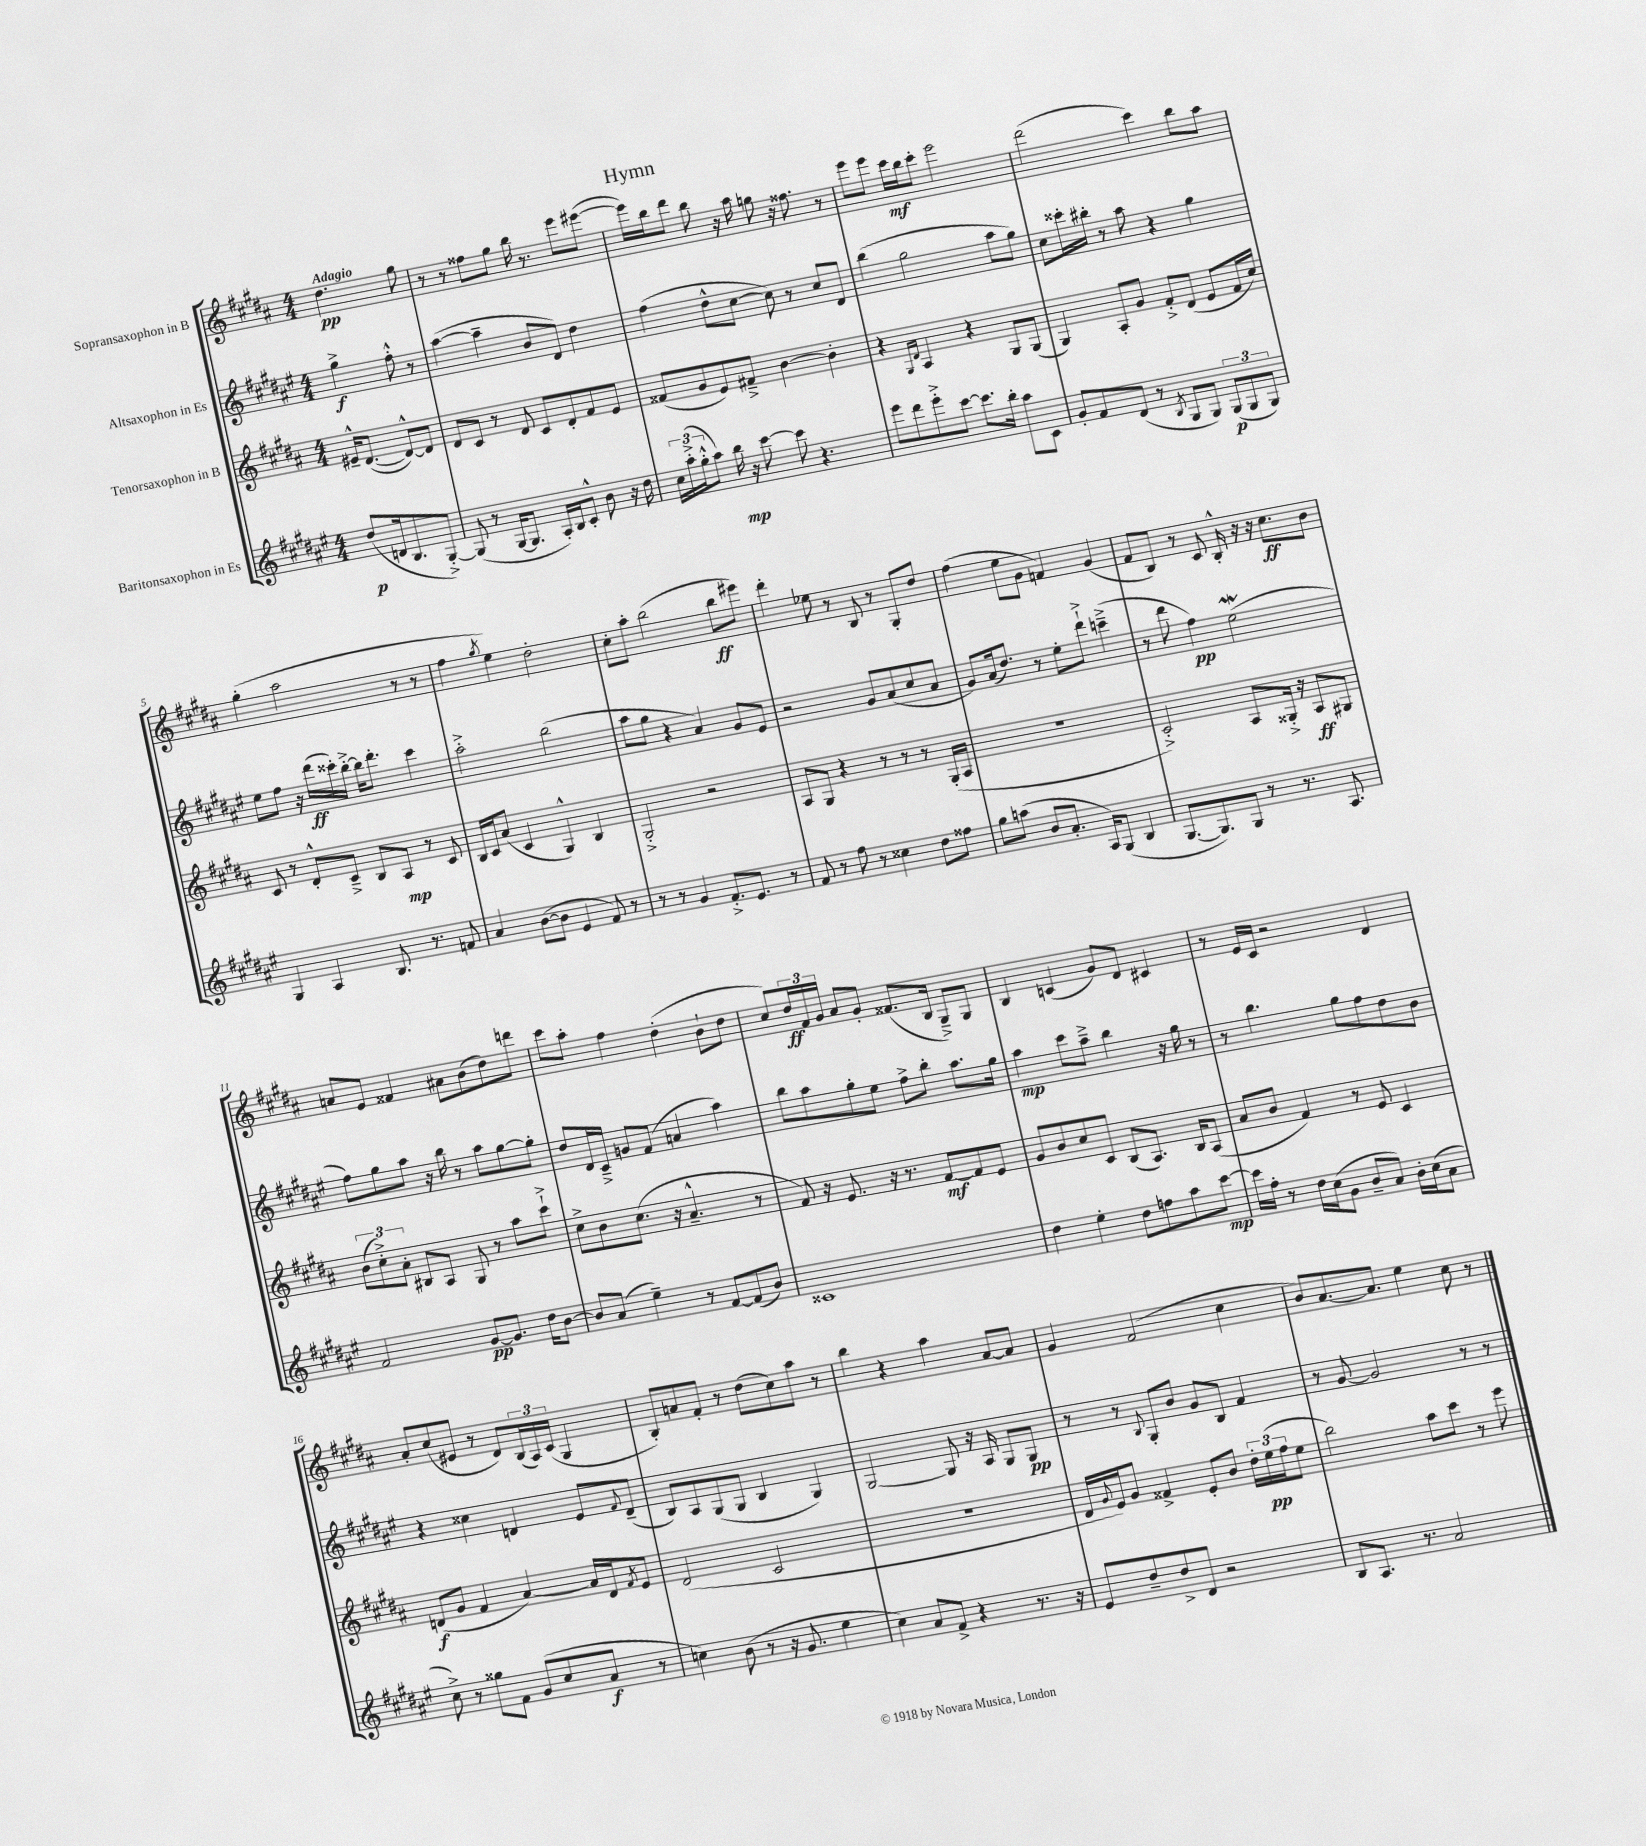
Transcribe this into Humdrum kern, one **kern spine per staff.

**kern	**kern	**kern	**kern
*staff4	*staff3	*staff2	*staff1
*clefG2	*clefG2	*clefG2	*clefG2
*k[f#c#g#d#a#e#]	*k[f#c#g#d#a#]	*k[f#c#g#d#a#e#]	*k[f#c#g#d#a#]
*M4/4	*M4/4	*M4/4	*M4/4
(8dd#	16e#~^^	4gg#^	4.dd#
.	([8.d#	.	.
16d	.	.	.
8.B	.	.	.
.	8d#^^_)	8ff#'^^	.
[8G#'^)	8d#]	8r	8gg#
=	=	=	=
(8G#]	8d#	([4aa#	8r
8r	8c#	.	8r
[16G#	8r	4aa#~]	8ff##
8.G#]	.	.	.
.	8d#	.	8gg#
16A#')	8c#	8b	16bb
16B	.	.	8.r
8c#'^^	8d#'	8d#)	.
8b	8f#	4dd#	8eee
16r	8e	.	([8eee#
16dd#	.	.	.
=	=	=	=
24cc#	(8f##	(4ff#	16eee#])
(24aa#'^	.	.	.
.	.	.	16bb
24gg#'^^	.	.	.
8aa#)	8g#	.	8ddd#
16bb	8e)	8dd#^^	8bb
16r	.	.	.
[8ccc#	8f#~^	[8cc#	16r
.	.	.	16aa#
8ccc#]	[4b	8cc#])	8gg
4.r	.	8r	16r
.	.	.	8.ff##
.	4b']	8cc#	.
.	.	8d#	8r
=	=	=	=
8eee#	4r	(4bb	8eee
8ddd#	.	.	8eee
.	16qqG#	.	.
.	16qqd#	.	.
8eee#'^	4A#	2gg#	16ccc#
.	.	.	16bb
[8ccc#	.	.	8ccc#'
8.ccc#]	4r	.	2eee
16bb'	.	.	.
8aa#	8G#	8aa#	.
8c#	(8G#	8gg#)	.
=	=	=	=
8g#'	4G#)	8cc#	(2ddd#
8f#	.	16ccc##'	.
.	.	16bb#'	.
(8d#	8A#'	8r	.
8r	8g#	8aa#	.
8qB	.	.	.
8G#	8f#'^	4r	4ccc#)
8G#)	(8d#	.	.
(12G#	8e	4gg#	8bb
12G#	.	.	.
.	16f#	.	8aa#
12G#)	.	.	.
.	16cc#)	.	.
=	=	=	=
4G#	8c#	8ee#	(4gg#'
.	8r	8ff#	.
4A#	8d#'^^	16r	2aa#
.	.	(16ddd#	.
.	8c#~^	16ccc##')	.
.	.	[16bb'^	.
8.B	8B	16bb]	.
.	.	8.ddd#'	.
.	8A#	.	.
8.r	.	.	.
.	8r	4ccc##	8r
8f	8c#	.	8r
=	=	=	=
4a#	16B	2aa#'^	4ff#
.	16c#	.	.
.	(8a#	.	.
.	.	.	8qgg#
([8b	4c#	.	4ee)
8b]	.	.	.
4e#	4G#^^)	(2bb	2dd#'
8f#)	4B	.	.
8r	.	.	.
=	=	=	=
8r	2G#'^	8aa#	8cc#'
8r	.	8gg#	8aa#'
4g#	.	4r	(2bb
8.f#'^	2r	4a#)	.
8.e#	.	.	.
.	.	8g#	8bb
8r	.	8e#	8eee#)
=	=	=	=
8f#	8A#	2r	4ddd#'
8r	8G#	.	.
8ff#	4r	.	8ee-
8r	.	.	8r
4cc##	8r	8g#	8B
.	8r	(8a#	8r
8dd#	8r	8cc#	8G#'
8ff##	(16G#'	8a#	8dd#
.	16A#	.	.
=	=	=	=
8gg#	1r	8g#)	(4ff#
(8aa	.	(16a#	.
.	.	8.dd#)	.
8b	.	.	8ee
8.a#'	.	8r	8g#
.	.	8ee#'	4f)
16A#)	.	.	.
(8G#	.	8ddd#`^	.
4B	.	(4ccc~^	(4g#
=	=	=	=
[8.G#	2c#'^)	8r	8f#
.	.	8ddd#	8B)
8.G#])	.	.	.
.	.	4ff#)	8r
8G#	.	.	8c#
8r	8A#	(2ee#	16B'^^
.	.	.	16r
8.r	16G##'^	.	16r
.	16r	.	8.cc#
.	8A#	.	.
8.A#	.	.	.
.	8G#	.	8b
=	=	=	=
2f#	(12b	8ff#)	8a
.	12cc#'^)	.	.
.	.	8gg#	8e
.	12a#'	.	.
.	8B#	8aa#	4f##
.	8A#	16r	.
.	.	16bb	.
[8g#	8G#	8r	8a#
8.g#]	8r	8aa#	(8b
.	8aa#	[8gg#	8dd#)
16dd#	.	.	.
[8b	8ccc#`^	8gg#']	8ddd
=	=	=	=
8b]	8cc#^	8dd#	8ccc#
(8a#	8b	16d#	8aa#'
.	.	16c#~^	.
4ee#~)	(8.cc#	8g	4ff#
.	.	(8f#	.
.	16r	.	.
8r	4.a#~^^	4a	(4dd#'
[8f#	.	.	.
(8f#]	.	4aa#)	8b`
8b)	8r	.	8dd#
=	=	=	=
1c##	8f#)	8bb	8cc#)
.	16r	8aa#	24dd#
.	.	.	24f#
.	8.e	.	.
.	.	.	24g#
.	.	8gg#'	8a#
.	16r	8ee#	8g#'
.	8.r	.	.
.	.	8ff#^	(8.f##
.	[8f#	8bb'	.
.	.	.	16B
.	8f#]	8.aa#	8G#~^)
.	8e	.	8G#
.	.	16gg#	.
=	=	=	=
4dd#	8g#	4aa#	4B
.	8b	.	.
4ee#'	8cc#	8ccc#	(4c
.	8c#	8aa#~^	.
8dd#	(8B	4bb	8g#)
8ff	8.A#)	.	8d#
8aa#	.	16r	4c#
.	16B	16gg#	.
[8ccc#	(8A#	8r	.
=	=	=	=
16ccc#]	8a#	8r	8r
16ff#'	.	.	.
8r	8b	4.bb	16e
.	.	.	16c#
16dd#	4f#)	.	2r
(16cc#	.	.	.
8g#	.	.	.
8b~	8r	8gg#	.
8a#)	8e	8ff#	.
16b'	4c#	8dd#	4d#
(16cc#	.	.	.
8a#	.	8b	.
=	=	=	=
8cc#^)	(8d	4r	8a#'
8r	8g#	.	(8cc#
8gg##	4f#	4cc##	8e#
8f#	.	.	8r
(8g#	[4a#)	4d	8d#)
8cc#	.	.	(24B
.	.	.	24A#)
.	.	.	(24c#
8a#	16a#]	8e#	4G#
.	16d	.	.
.	8qf#	8qqf#	.
8r	8e	(8d~	.
=	=	=	=
4cc)	(2d#	8B)	8B')
.	.	8A#	8a
(8b	.	(8G#	8f#'
8r	.	8G#	8r
16r	2c#	4B	(8dd#
8.g#	.	.	.
.	.	.	8cc#)
4ee#	.	4G#)	8aa#
.	.	.	8r
=	=	=	=
4cc#)	1r	[2G#	4bb
8a#	.	.	4r
8f#^	.	.	.
4r	.	8G#]	4aa#
.	.	16r	.
.	.	16A#	.
8.r	.	8G#	[8a#
.	.	8G#	8a#]
16r	.	.	.
=	=	=	=
8e#	16d#	8r	4g#
.	8qqg#	.	.
.	16e)	.	.
8dd#~	8g#	8r	.
.	.	8qqB	.
8dd#^	4f##^	8G#'	(2f#
8d#	.	8b	.
2r	8e'	8g#	.
.	8b	8B	.
.	24dd#'	4f#	4cc#
.	(24ee	.	.
.	24ff#	.	.
.	8ee	.	.
=	=	=	=
8B	2bb)	8r	8b)
8.A#	.	[8g#	[8.a#
.	.	2g#]	.
8.r	.	.	8.a#]
2a#	8aa#	.	4ee
.	8ccc#	.	.
.	8r	8r	8cc#
.	8eee	8r	8r
==	==	==	==
*-	*-	*-	*-
